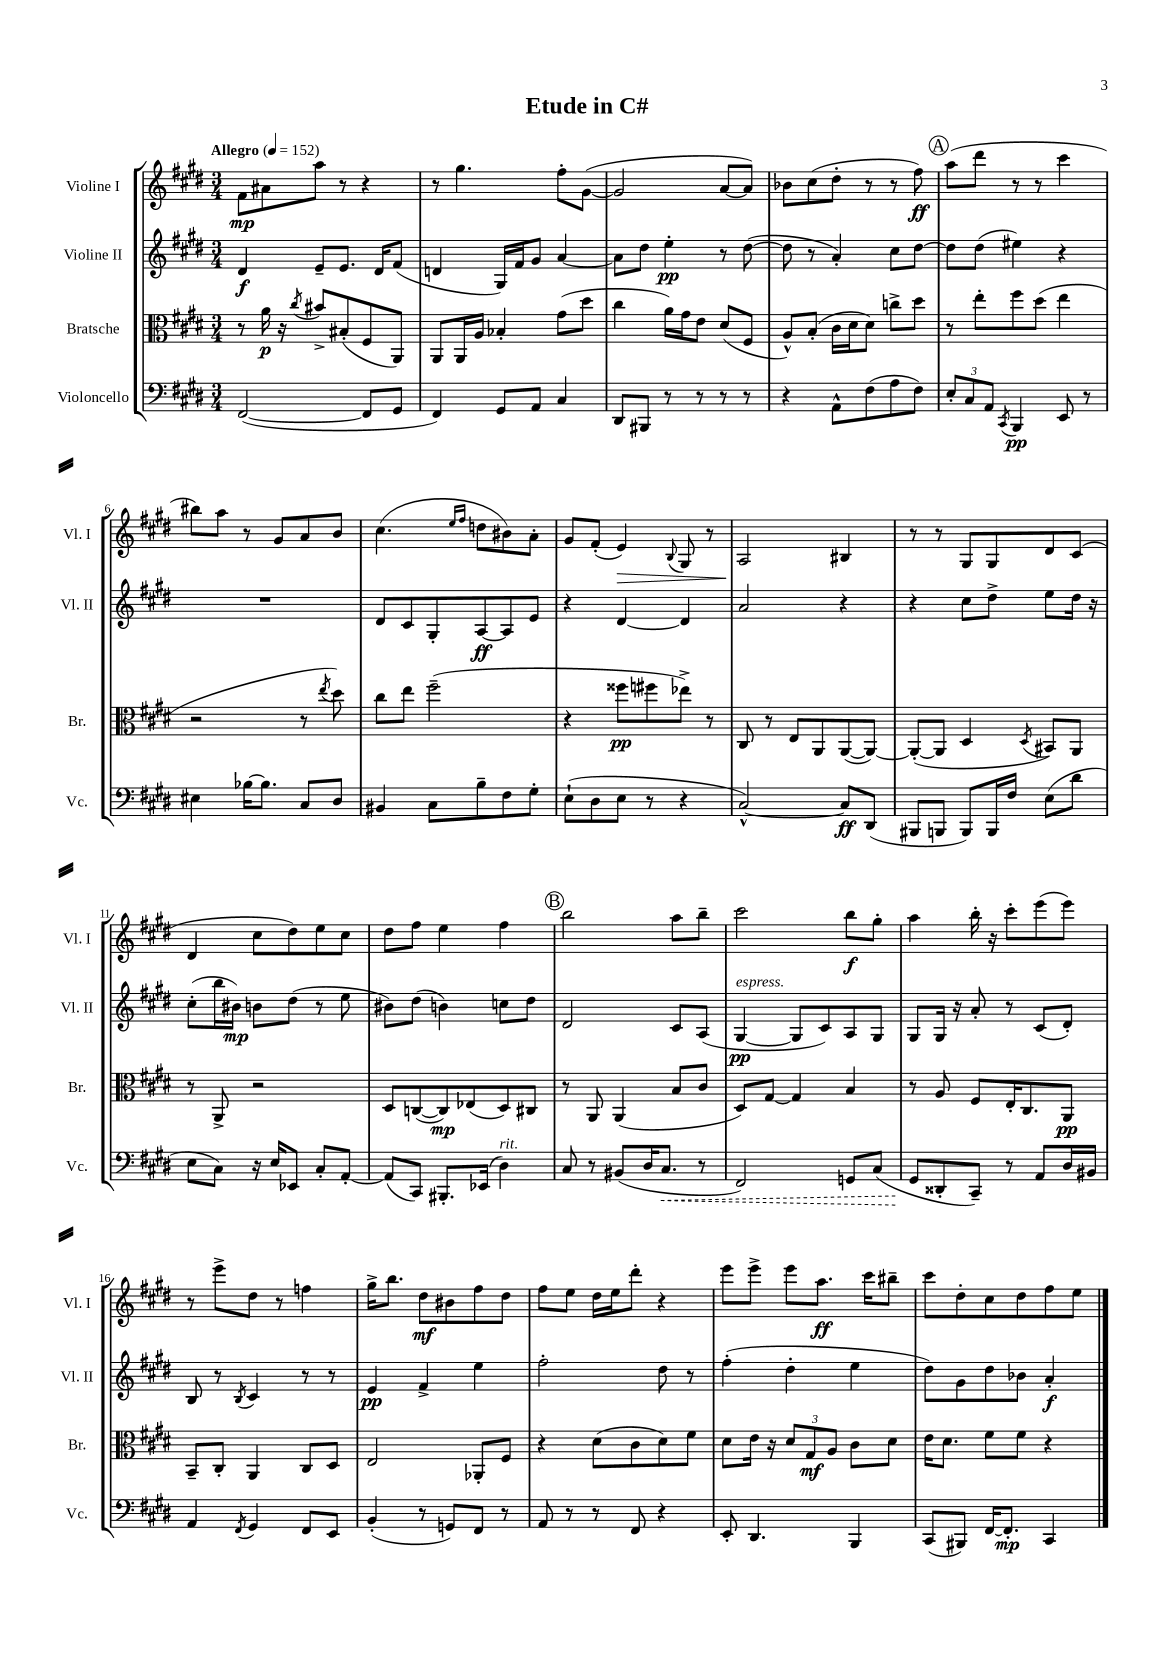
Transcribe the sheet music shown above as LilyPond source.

\header { title = "Etude in C#" }
<<
\new StaffGroup <<
\new Staff = "s0" \with { instrumentName = "Violine I" shortInstrumentName = "Vl. I" } {
    \clef treble \key e \major \numericTimeSignature \time 3/4 \tempo "Allegro" 4 = 152
    fis'8\mp ais'8 a''8 r8 r4 |
    r8 gis''4. fis''8-. gis'8~( |
    gis'2 a'8~ a'8) |
    bes'8 cis''8( dis''8-. r8 r8 fis''8\ff) |
    \mark \markup { \circle "A" } a''8( dis'''8 r8 r8 cis'''4 |
    bis''8) a''8 r8 gis'8 a'8 b'8 |
    cis''4.( \grace { e''16 fis''16 } d''8 bis'8) a'8-. |
    gis'8 fis'8-.( e'4\>) \appoggiatura { b8 } gis8 r8 |
    a2\! bis4 |
    r8 r8 gis8 gis8 dis'8 cis'8( |
    dis'4 cis''8 dis''8) e''8 cis''8 |
    dis''8 fis''8 e''4 fis''4 |
    \mark \markup { \circle "B" } b''2 a''8 b''8-- |
    cis'''2 b''8\f gis''8-. |
    a''4 b''16-. r16 cis'''8-. e'''8( e'''8) |
    r8 e'''8-> dis''8 r8 f''4 |
    gis''16-> b''8. dis''8\mf bis'8 fis''8 dis''8 |
    fis''8 e''8 dis''16 e''16 dis'''8-. r4 |
    e'''8 e'''8-> e'''8 a''8.\ff cis'''16 bis''8-- |
    cis'''8 dis''8-. cis''8 dis''8 fis''8 e''8 \bar "|." |
}
\new Staff = "s1" \with { instrumentName = "Violine II" shortInstrumentName = "Vl. II" } {
    \clef treble \key e \major \numericTimeSignature \time 3/4
    dis'4\f e'8-- e'8. dis'16 fis'8( |
    d'4 gis16) fis'16 gis'8 a'4~ |
    a'8 dis''8 e''4-.\pp r8 dis''8~( |
    dis''8 r8 a'4-.) cis''8 dis''8~ |
    \mark \markup { \circle "A" } dis''8 dis''8( eis''4) r4 |
    R2. |
    dis'8 cis'8 gis8-. a8~\ff a8 e'8 |
    r4 dis'4~ dis'4 |
    a'2 r4 |
    r4 cis''8 dis''8-> e''8 dis''16 r16 |
    cis''8-.( b''16 bis'16\mp) b'8 dis''8( r8 e''8 |
    bis'8) dis''8( b'4) c''8 dis''8 |
    \mark \markup { \circle "B" } dis'2 cis'8 a8( |
    gis4~\pp^\markup { \italic "espress." } gis8 cis'8) a8 gis8 |
    gis8 gis16 r16 a'8-. r8 cis'8( dis'8-.) |
    b8 r8 \acciaccatura { b8 } cis'4 r8 r8 |
    e'4\pp fis'4-> e''4 |
    fis''2-. dis''8 r8 |
    fis''4-.( dis''4-. e''4 |
    dis''8) gis'8 dis''8 bes'8 a'4-.\f \bar "|." |
}
\new Staff = "s2" \with { instrumentName = "Bratsche" shortInstrumentName = "Br." } {
    \clef alto \key e \major \numericTimeSignature \time 3/4
    r8 a'16\p r16 \acciaccatura { cis''8 } bis'8-> bis8-.( fis8 a,8) |
    a,8 a,16 a16 bes4-. gis'8( dis''8 |
    cis''4 a'16) gis'16 e'8 dis'8( fis8 |
    a8-^) b8-.( cis'16 dis'16 dis'8) c''8-> dis''8 |
    \mark \markup { \circle "A" } r8 e''8-. fis''8 dis''8( e''4 |
    r2 r8 \acciaccatura { e''8 } dis''8) |
    cis''8 e''8 fis''2--( |
    r4 fisis''8\pp fis''8 ees''8->) r8 |
    cis8 r8 e8 a,8 a,8~( a,8~) |
    a,8~-.( a,8 dis4 \acciaccatura { dis8 } bis,8) a,8 |
    r8 a,8-> r2 |
    dis8 c8~( c8\mp) ees8( dis8) cis8 |
    \mark \markup { \circle "B" } r8 a,8 a,4( b8 cis'8 |
    dis8) gis8~ gis4 b4 |
    r8 a8 fis8 e16-. cis8. a,8\pp |
    b,8-- cis8-. a,4 cis8 dis8 |
    e2 aes,8-. fis8 |
    r4 dis'8( cis'8 dis'8) fis'8 |
    dis'8 e'16 r16 \tuplet 3/2 { dis'8 gis8\mf a8 } cis'8 dis'8 |
    e'16 dis'8. fis'8 fis'8 r4 \bar "|." |
}
\new Staff = "s3" \with { instrumentName = "Violoncello" shortInstrumentName = "Vc." } {
    \clef bass \key e \major \numericTimeSignature \time 3/4
    fis,2~( fis,8 gis,8 |
    fis,4) gis,8 a,8 cis4 |
    dis,8 bis,,8 r8 r8 r8 r8 |
    r4 a,8-^ fis8( a8 fis8) |
    \mark \markup { \circle "A" } \tuplet 3/2 { e8-. cis8 a,8 } \acciaccatura { cis,8 } b,,4\pp e,8 r8 |
    eis4 bes16~ bes8. cis8 dis8 |
    bis,4 cis8 b8-- fis8 gis8-. |
    e8-!( dis8 e8 r8 r4 |
    cis2~-^) cis8\ff dis,8( |
    bis,,8 b,,8 b,,8) b,,16 fis16 e8( dis'8 |
    e8 cis8) r16 e16 ees,8 cis8-. a,8~-. |
    a,8( cis,8) bis,,8.-. ees,16( dis4^\markup { \italic "rit." }) |
    \mark \markup { \circle "B" } cis8 r8 bis,8( dis16 \once \override Hairpin.style = #'dashed-line cis8.\< r8 |
    fis,2) g,8 cis8( |
    gis,8\! disis,8-. cis,8--) r8 a,8 dis16 bis,16 |
    a,4 \acciaccatura { fis,8 } gis,4 fis,8 e,8 |
    b,4-.( r8 g,8) fis,8 r8 |
    a,8 r8 r8 fis,8 r4 |
    e,8-. dis,4. b,,4 |
    cis,8( bis,,8) fis,16~ fis,8.-.\mp cis,4 \bar "|." |
}
>>
>>
